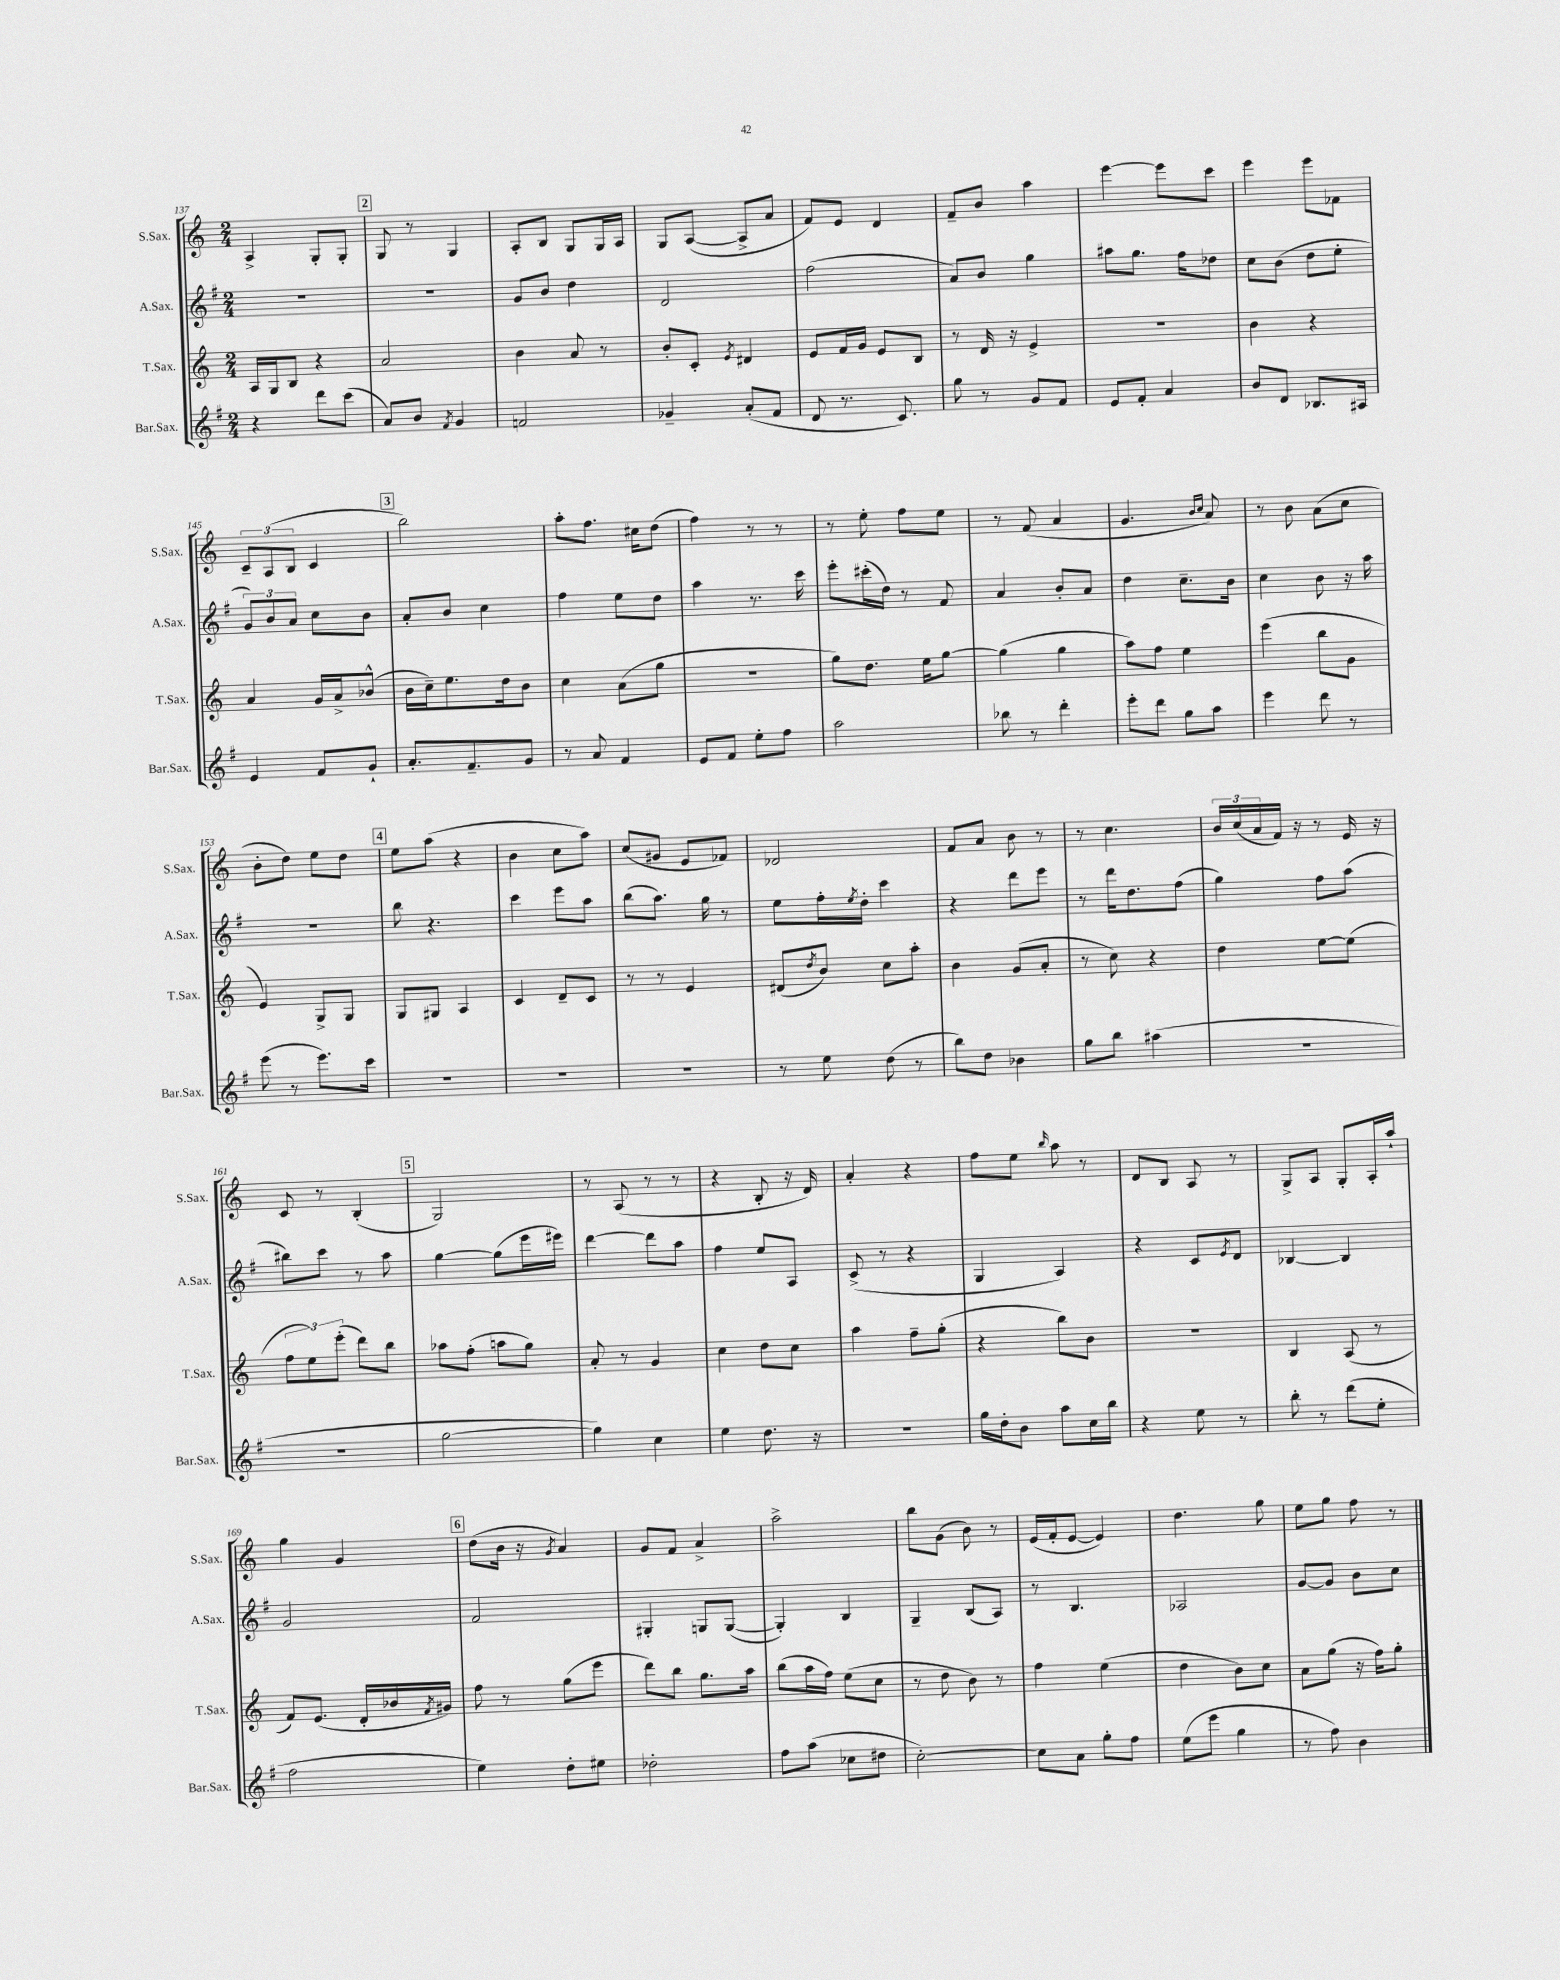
<<
\new StaffGroup <<
\new Staff = "s0" \with { instrumentName = "S.Sax." shortInstrumentName = "S.Sax." } {
    \clef treble \key c \major \numericTimeSignature \time 2/4
    a4-> g8-. g8-. |
    \mark \markup { \box "2" } g8 r8 g4 |
    a8-. b8 g8 g16 a16 |
    g8 a8~( a8-> a'8 |
    f'8) e'8 d'4 |
    f'8-- b'8 a''4 |
    e'''4~ e'''8 c'''8 |
    e'''4 e'''8 fes'8 |
    \tuplet 3/2 { c'8-- a8( b8 } c'4 |
    \mark \markup { \box "3" } b''2) |
    a''8-. f''8. cis''16 d''8( |
    f''4) r8 r8 |
    r8 e''8-. f''8 e''8 |
    r8 f'8( a'4 |
    g'4. \grace { b'16 c''16 } a'8) |
    r8 b'8 a'8( c''8 |
    b'8-. d''8) e''8 d''8 |
    \mark \markup { \box "4" } e''8 a''8( r4 |
    b'4 c''8 a''8) |
    c''8( gis'8 e'8 fes'8) |
    des'2 |
    f'8 a'8 b'8 r8 |
    r8 c''4. |
    \tuplet 3/2 { b'16 c''16( a'16 } f'16) r16 r8 e'16 r16 |
    c'8 r8 b4-.( |
    \mark \markup { \box "5" } g2) |
    r8 a8( r8 r8 |
    r4 b8-. r16 d'16) |
    a'4-. r4 |
    f''8 e''8 \grace { b''16 } a''8 r8 |
    d'8 b8 a8 r8 |
    g8-> a8 g8-. a16-. a''16-! |
    g''4 g'4 |
    \mark \markup { \box "6" } d''8( b'16 r16 \acciaccatura { g'8 } a'4) |
    g'8 f'8 a'4-> |
    a''2-> |
    b''8 g'8( b'8) r8 |
    e'16( f'16-. e'8~ e'4) |
    d''4. g''8 |
    e''8 g''8 f''8 r8 \bar "|." |
}
\new Staff = "s1" \with { instrumentName = "A.Sax." shortInstrumentName = "A.Sax." } {
    \clef treble \key g \major \numericTimeSignature \time 2/4
    R2 |
    \mark \markup { \box "2" } R2 |
    g'8 b'8 d''4 |
    d'2 |
    fis''2( |
    a'8) b'8 g''4 |
    ais''8 g''8. fis''16 des''8 |
    c''8 b'8( d''8 e''8-. |
    \tuplet 3/2 { g'8) b'8 a'8 } c''8 b'8 |
    \mark \markup { \box "3" } a'8-. b'8 c''4 |
    fis''4 e''8 d''8 |
    a''4 r8. c'''16 |
    e'''8-. cis'''16-.( d''16) r8 fis'8 |
    a'4 b'8-. a'8 |
    d''4 c''8.-- b'16 |
    c''4 b'8 r16 a''16 |
    r2 |
    \mark \markup { \box "4" } b''8 r4. |
    c'''4 e'''8 a''8 |
    b''8( a''8.) g''16 r8 |
    e''8 fis''16-. \acciaccatura { e''8 } d''16-. c'''4 |
    r4 d'''8 e'''8 |
    r8 d'''16 d''8. fis''8( |
    g''4) fis''8 a''8( |
    bis''8) c'''8 r8 a''8 |
    \mark \markup { \box "5" } g''4~ g''8( e'''16 eis'''16) |
    d'''4~ d'''8 a''8 |
    fis''4 e''8 a8 |
    c'8->( r8 r4 |
    g4 a4) |
    r4 c'8 \acciaccatura { e'8 } d'8 |
    bes4~ bes4 |
    g'2 |
    \mark \markup { \box "6" } fis'2 |
    gis4-. g8 g8~( |
    g4-.) b4 |
    g4-- b8( a8) |
    r8 b4. |
    aes2 |
    g'8~ g'8 b'8 c''8 \bar "|." |
}
\new Staff = "s2" \with { instrumentName = "T.Sax." shortInstrumentName = "T.Sax." } {
    \clef treble \key c \major \numericTimeSignature \time 2/4
    a16 g16 b8 r4 |
    \mark \markup { \box "2" } a'2 |
    b'4 a'8 r8 |
    b'8-. c'8-. \acciaccatura { e'8 } dis'4 |
    e'8 f'16 g'16 e'8 b8 |
    r8 d'16 r16 e'4-> |
    r2 |
    b'4 r4 |
    a'4 g'16 a'16-> bes'8-^( |
    \mark \markup { \box "3" } b'16 c''16--) e''8. d''16 b'8 |
    c''4 a'8( g''8 |
    r2 |
    g''8) d''8. e''16 g''8~ |
    g''4( g''4 |
    a''8) f''8 e''4 |
    e'''4( b''8 g'8 |
    e'4) g8-> g8 |
    \mark \markup { \box "4" } g8 gis8 a4 |
    c'4 d'8-- c'8 |
    r8 r8 e'4 |
    dis'8( \acciaccatura { d''8 } b'8) c''8 a''8-. |
    b'4 g'8( a'8-. |
    r8 c''8) r4 |
    d''4 e''8~ e''8( |
    \tuplet 3/2 { f''8 e''8) e'''8-.( } d'''8) b''8 |
    \mark \markup { \box "5" } aes''8 f''8-.( a''8 g''8) |
    a'8-. r8 g'4 |
    c''4 d''8 c''8 |
    a''4 f''8-- g''8-.( |
    r4 b''8) b'8 |
    R2 |
    b4 a8( r8 |
    f'8) e'8.( d'16-. bes'16 \acciaccatura { f'8 } gis'16) |
    \mark \markup { \box "6" } f''8 r8 g''8( e'''8 |
    d'''8) b''8 g''8. a''16 |
    b''8( a''16 f''16) e''8( c''8 |
    r8 d''8 b'8) r8 |
    f''4 e''4( |
    d''4 b'8) c''8 |
    a'8 g''8( r16 f''16) g''8-. \bar "|." |
}
\new Staff = "s3" \with { instrumentName = "Bar.Sax." shortInstrumentName = "Bar.Sax." } {
    \clef treble \key g \major \numericTimeSignature \time 2/4
    r4 d'''8 c'''8( |
    \mark \markup { \box "2" } a'8) b'8 \acciaccatura { fis'8 } g'4 |
    f'2 |
    ges'4-- a'8-.( fis'8 |
    d'8 r8. c'8.) |
    g''8 r8 g'8 fis'8 |
    e'8 fis'8-. a'4 |
    b'8 d'8 bes8. ais16 |
    e'4 fis'8 g'8-! |
    \mark \markup { \box "3" } a'8.-. fis'8.-- g'8 |
    r8 a'8 fis'4 |
    e'8 fis'8 e''8-. fis''8 |
    a''2 |
    bes''8 r8 d'''4-. |
    e'''8-. d'''8 g''8 a''8 |
    e'''4 d'''8 r8 |
    e'''8( r8 e'''8.) c'''16 |
    \mark \markup { \box "4" } R2 |
    R2 |
    R2 |
    r8 e''8 d''8( r8 |
    b''8) d''8 bes'4 |
    g''8 b''8 ais''4( |
    R2 |
    r2 |
    \mark \markup { \box "5" } g''2~ |
    g''4) c''4 |
    e''4 d''8. r16 |
    r2 |
    g''16 d''16-. b'8 a''8 c''16 b''16 |
    r4 e''8 r8 |
    b''8-. r8 d'''8( e''8-. |
    fis''2 |
    \mark \markup { \box "6" } e''4) d''8-. eis''8 |
    des''2-. |
    fis''8 a''8( ces''8 dis''8 |
    c''2~-.) |
    c''8 a'8 g''8-. fis''8 |
    e''8( e'''8 g''4 |
    r8 fis''8) b'4 \bar "|." |
}
>>
>>
\layout { \context { \Score currentBarNumber = #137 } }
